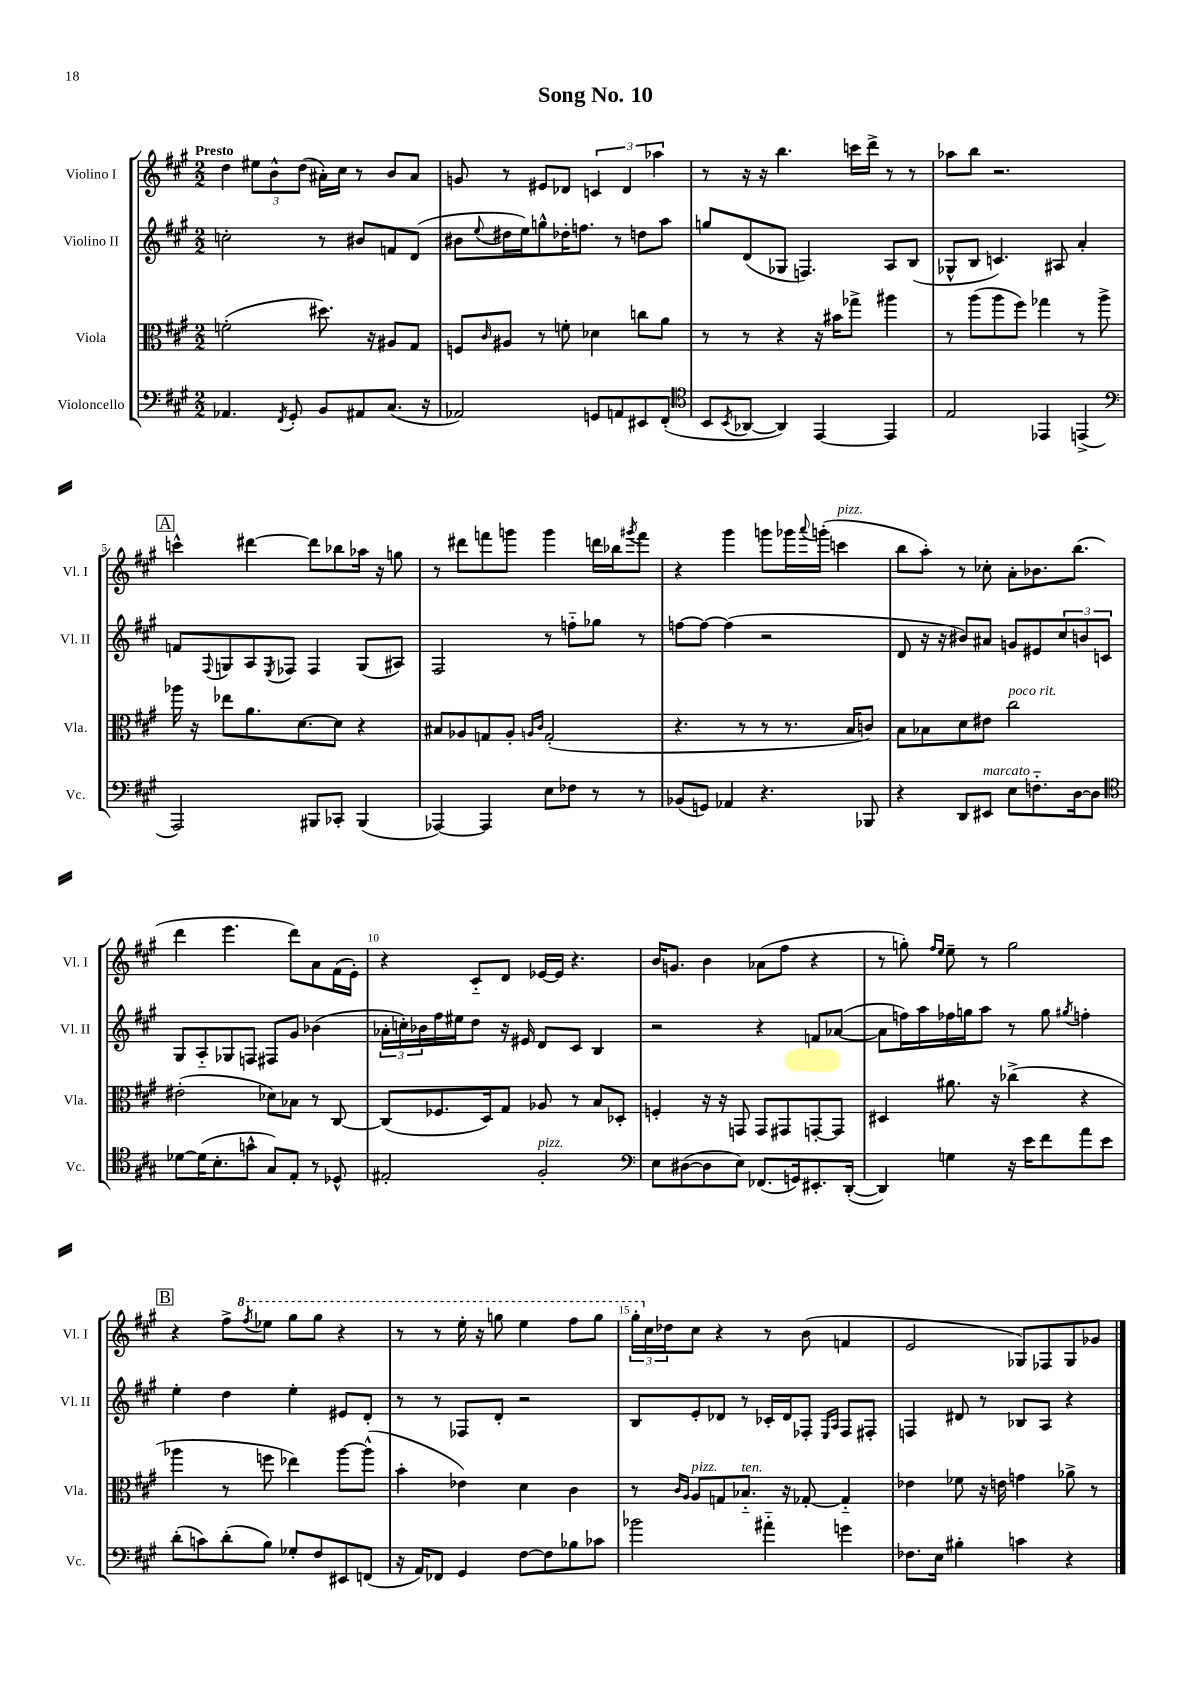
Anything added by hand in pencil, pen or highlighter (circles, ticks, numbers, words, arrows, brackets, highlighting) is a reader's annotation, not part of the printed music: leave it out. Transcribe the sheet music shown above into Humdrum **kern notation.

**kern	**kern	**kern	**kern
*staff4	*staff3	*staff2	*staff1
*clefF4	*clefC3	*clefG2	*clefG2
*k[f#c#g#]	*k[f#c#g#]	*k[f#c#g#]	*k[f#c#g#]
*M2/2	*M2/2	*M2/2	*M2/2
4.AA-	(2f'	2cc'	4dd
.	.	.	12ee#
.	.	.	12b^^
8qFF#	.	.	.
8GG#'	.	.	.
.	.	.	(12dd
8BB	8.dd#)	8r	16a#')
.	.	.	16cc#
8AA#	.	8b#	8r
.	16r	.	.
(8.C#	8A#	8f	8b
.	8G#	(8d	8a#
16r	.	.	.
=	=	=	=
2AA-)	8F	8b#	8g
.	16qqc#	8qqee	.
.	8A#	16dd#	8r
.	.	16ee)	.
.	8r	8gg^^	8e#
.	8f'	16dd-'	8d-
.	.	8.ff	.
8GG	4d-	.	6c
8AA	.	8r	.
.	.	.	6d-
8EE#	8cc	8dd	.
.	.	.	6aa-
(8FF#'	8a	8aa	.
=	=	=	=
*clefC4	*	*	*
8BB	8r	8gg	8r
8qBB	.	.	.
[8AA-	8r	(8d	16r
.	.	.	16r
4AA-])	4r	8G-	4.bb
.	.	4.F)	.
[4EE	16r	.	.
.	16b#	.	.
.	8gg-^	.	16ccc
.	.	.	16ddd^
4EE]	4aa#	8A	8r
.	.	(8B	8r
=	=	=	=
2E	8r	8G-^^	8aa-
.	(8aa	8B	8bb
.	8aa	4.c)	2.r
.	8ff#)	.	.
4EE-	4gg-	.	.
.	.	8A#	.
(4EE^	8r	4a'	.
.	8aa^	.	.
=	=	=	=
*clefF4	*	*	*
2AAA)	16aa-	8f	4ccc^^
.	16r	.	.
.	.	8qqF#	.
.	8ee-	8G	.
.	8.a	8A	[4ddd#
.	.	8qE	.
.	.	8F-	.
.	[8.d	.	.
8BBB#	.	4F-	8ddd#]
8CC-'	8d]	.	8bb-
(4BBB#	4r	(8G	16aa-
.	.	.	16r
.	.	8A#)	8gg
=	=	=	=
[4AAA-)	8B#	2F#	8r
.	8A-	.	8ddd#
4AAA-]	8G	.	8fff
.	8A-'	.	8ggg
.	16qqA	.	.
.	16qqc#	.	.
8E	(2G'	8r	4ggg
8F-	.	8ff'~	.
8r	.	8gg-	16ddd
.	.	.	16bb-
.	.	.	8qggg#
8r	.	8r	8fff
=	=	=	=
(8BB-	4.r	[8ff	4r
8GG)	.	8ff_	.
4AA-	.	(4ff]	4ggg#
.	8r	.	.
4.r	8r	2r	8ggg
.	8.r	.	16ggg-
.	.	.	8qqaaa
.	.	.	(16ggg'
.	.	.	4ccc
.	16B	.	.
8BBB-	8c)	.	.
=	=	=	=
4r	8B	8d	8bb
.	8B-	16r	8aa')
.	.	16r	.
8DD	8d	8b#)	8r
8EE#	8e#	8a#	8cc-'
8E	2cc#	8g	8a'
8.F'~	.	8e#	8.b-
.	.	12cc#	.
[16D	.	.	(8.bb
.	.	12b	.
8D]	.	.	.
.	.	12c	.
=	=	=	=
*clefC4	*	*	*
[8d-	(2e#'	8G#	4ddd
(16d-]	.	8A'~	.
8.B'	.	.	.
.	.	8G-	4.eee
8g^^	.	8F	.
8G#)	8d-)	8F#	.
8E'	8B-	8g#	8ddd)
8r	8r	(4b-	8a
8D-^^	[8C#	.	(16f#
.	.	.	16e')
=	=	=	=
2E#'	(8C#]	24a-'	4r
.	.	24cc')	.
.	.	24b-	.
.	8.F-	16ff#	.
.	.	16ee#	.
.	.	8dd	8c#'~
.	16D)	.	.
.	8G#	16r	8d
.	.	16e#	.
2F#'	8A-	8d	[16e-
.	.	.	16e-]
.	8r	8c#	4.r
.	8B	4B	.
.	8D-'	.	.
=	=	=	=
*clefF4	*	*	*
8E	4F'	2r	16b
.	.	.	8.g
([8D#	.	.	.
8D#]	16r	.	4b
.	16r	.	.
8E)	8GG	.	.
(8.FF-	8GG	4r	(8a-
.	8GG#	.	8ff#
16GG)	.	.	.
8.EE#'	[8GG'	8f	4r
.	8GG]	([8a-	.
([16DD'	.	.	.
=	=	=	=
4DD])	4D#	8a-]	8r
.	.	16ff)	8gg')
.	.	16aa	.
.	.	.	16qqff#
.	.	.	16qqee
4G	8.a#	16ff-	8ee~
.	.	16gg	.
.	.	8aa	8r
.	16r	.	.
16r	(4cc-^	8r	2gg
16e	.	.	.
8f#	.	8gg	.
.	.	8qgg#	.
8a	4r	4ff'	.
8e	.	.	.
=	=	=	=
(8d'	4aa-	4ee'	4r
8c)	.	.	.
(8d'	8r	4dd	8ff#^
.	.	.	8qfff#
8B)	8ff	.	8eee-
8G-'	4ee-)	4ee'	8ggg#
8F#	.	.	8ggg#
8EE#	[8aa-	8e#	4r
(8FF	(8aa-^^]	8d'	.
=	=	=	=
16r	4b'	8r	8r
16AA)	.	.	.
8FF-	.	8r	8r
4GG#	4e-)	8F-	16eee'
.	.	.	16r
.	.	8d'	8ggg
[8F#	4d	2r	4eee
8F#]	.	.	.
8B-	4c#	.	8fff#
8c-	.	.	8ggg
=	=	=	=
2b-	8r	8B	24ggg#'
.	.	.	24cc#
.	.	.	24dd-
.	16qqc#	.	.
.	16qqA	.	.
.	8A	8e'	8cc#
.	8G	8d-	4r
.	8.B-'~	8r	.
4a#'~	.	16c-'	8r
.	16r	16d-	.
.	[8G-'	8F-'	(8b
.	.	16qqE	.
.	.	16qqA	.
4g	4G-'~]	8F-	4f
.	.	8F#'	.
=	=	=	=
8.F-	4e-	4F	2e
16E	.	.	.
4B#'	8f-	8d#	.
.	16r	8r	.
.	16e	.	.
4c	4g	8B-	8G-)
.	.	8A	8F-
4r	8a-^	4r	8G-
.	8r	.	8g-
==	==	==	==
*-	*-	*-	*-
